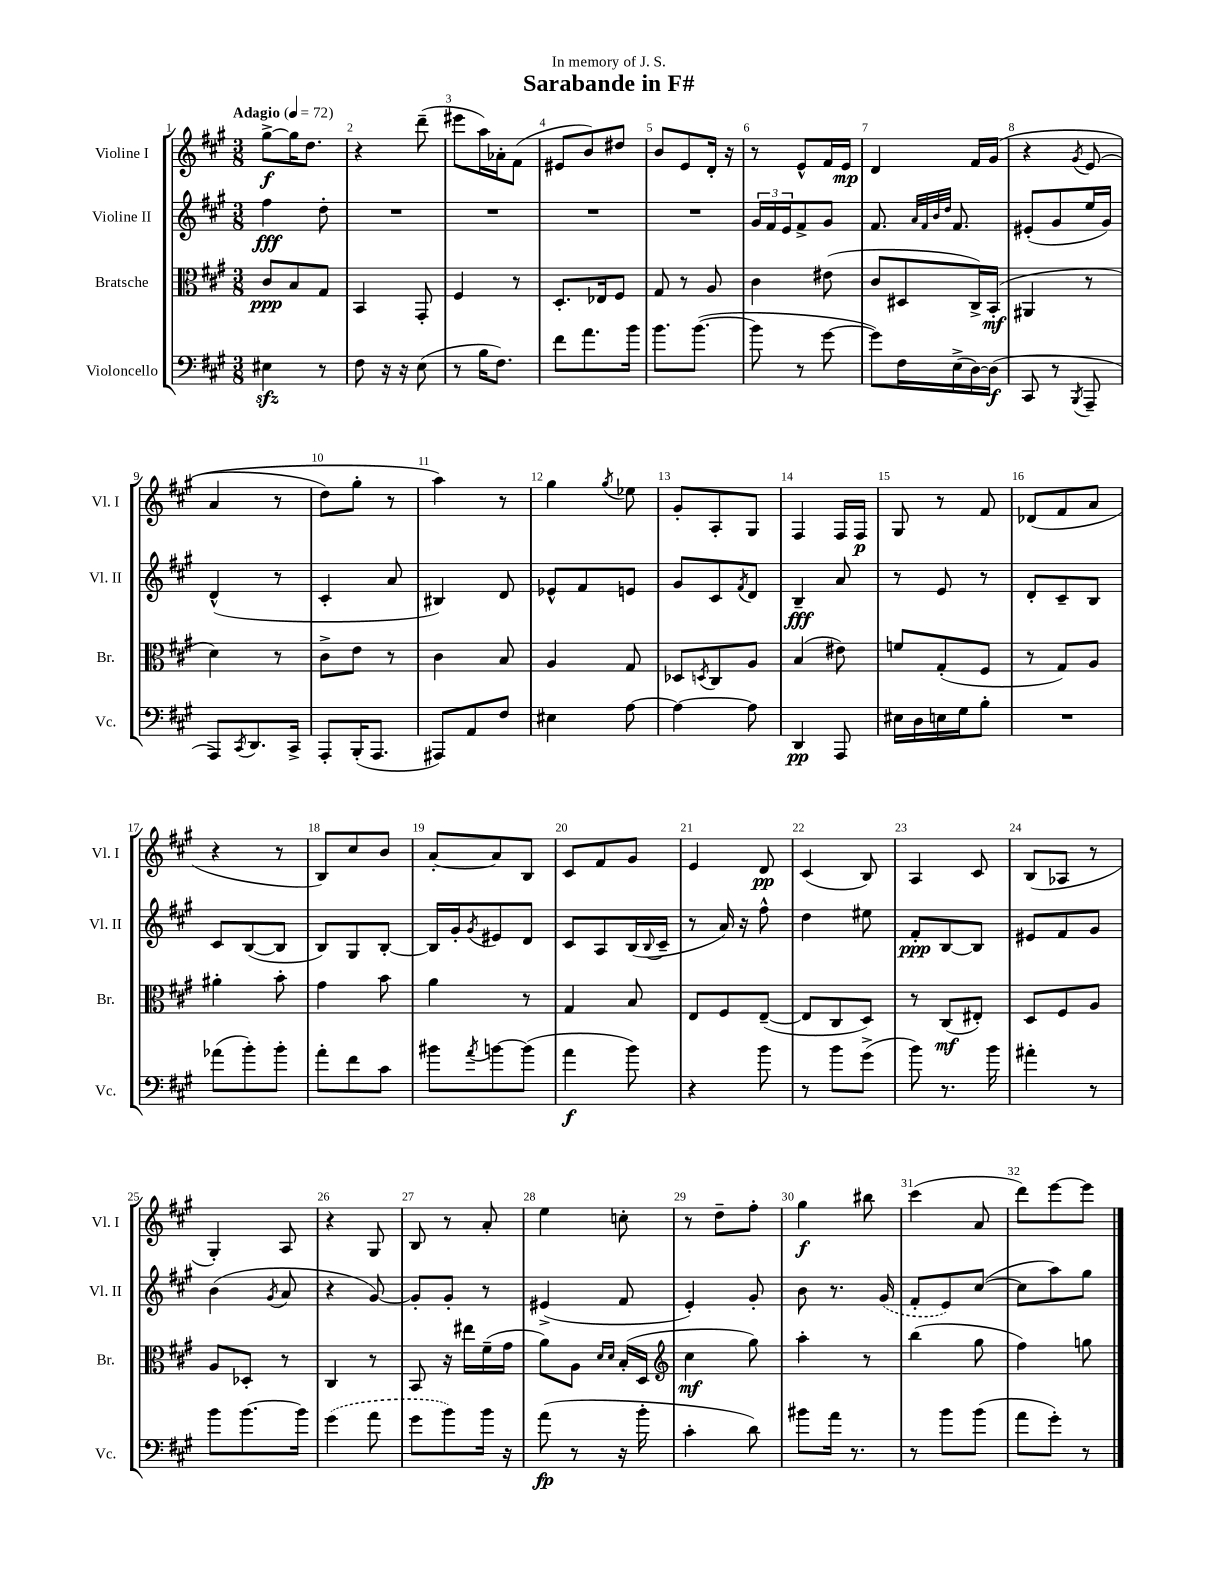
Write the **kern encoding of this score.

**kern	**dynam	**kern	**dynam	**kern	**dynam	**kern	**dynam
*part4	*part4	*part3	*part3	*part2	*part2	*part1	*part1
*staff4	*staff4	*staff3	*staff3	*staff2	*staff2	*staff1	*staff1
*I"Violoncello	*	*I"Bratsche	*	*I"Violine II	*	*I"Violine I	*
*I'Vc.	*	*I'Br.	*	*I'Vl. II	*	*I'Vl. I	*
*clefF4	*	*clefC3	*	*clefG2	*	*clefG2	*
*k[f#c#g#]	*	*k[f#c#g#]	*	*k[f#c#g#]	*	*k[f#c#g#]	*
*M3/8	*	*M3/8	*	*M3/8	*	*M3/8	*
*MM72	*	*MM72	*	*MM72	*	*MM72	*
=1	=1	=1	=1	=1	=1	=1	=1
!	!	!	!	!	!	!LO:TX:a:B:t=Adagio	!
4E#Xzz\	.	8c#/L	ppp	4ff#\	fff	[8gg#^\L	f
.	.	8B/	.	.	.	16gg#\K]	.
.	.	.	.	.	.	8.dd\J	.
8r	.	8G#/J	.	8dd'\	.	.	.
=2	=2	=2	=2	=2	=2	=2	=2
8F#\	.	4BB/	.	4.r	.	4r	.
16r	.	.	.	.	.	.	.
16r	.	.	.	.	.	.	.
(8E\	.	8GG#'/	.	.	.	(8ddd~\	.
=3	=3	=3	=3	=3	=3	=3	=3
8r	.	4F#/	.	4.r	.	8eee#X\L	.
16B\KL	.	.	.	.	.	16aa\L)	.
8.F#\J)	.	.	.	.	.	16a-X'\J	.
.	.	8r	.	.	.	(8f#\J	.
=4	=4	=4	=4	=4	=4	=4	=4
8f#\L	.	8.D'/L	.	4.r	.	8e#X/L	.
8.a\	.	.	.	.	.	8b/)	.
.	.	16E-X/k	.	.	.	.	.
.	.	8F#/J	.	.	.	8dd#X/J	.
16b\Jk	.	.	.	.	.	.	.
=5	=5	=5	=5	=5	=5	=5	=5
8.b\L	.	8G#/	.	4.r	.	8b/L	.
.	.	8r	.	.	.	8e/	.
([8.b\J	.	.	.	.	.	.	.
.	.	8A/	.	.	.	16d'/Jk	.
.	.	.	.	.	.	16r	.
=6	=6	=6	=6	=6	=6	=6	=6
8b\]	.	4c#\	.	24g#/LL	.	8r	.
.	.	.	.	24f#/	.	.	.
.	.	.	.	24e/J	.	.	.
8r	.	.	.	8f#^/	.	8e^^/L	.
[8g#\	.	(8e#X\	.	8g#/J	.	16f#/L	.
.	.	.	.	.	.	16e/JJ	mp
=7	=7	=7	=7	=7	=7	=7	=7
8g#\L])	.	8c#/L	.	8.f#/	.	4d/	.
16F#\L	.	8D#X/	.	.	.	.	.
.	.	.	.	32qqa/LLL	.	.	.
.	.	.	.	32qqf#/	.	.	.
.	.	.	.	32qqb/	.	.	.
.	.	.	.	32qqdd/JJJ	.	.	.
(16E^\	.	.	.	8.f#/	.	.	.
[16D\)	.	16C#^/L)	.	.	.	16f#/LL	.
(16D\JJ]	f	(16BB'/JJ	mf	.	.	(16g#/JJ	.
=8	=8	=8	=8	=8	=8	=8	=8
8CC#/	.	4AA#X/	.	(8e#X'/L	.	4r	.
8r	.	.	.	8g#/	.	.	.
8qBBB/	.	.	.	.	.	8qg#/	.
8AAA~/	.	8r	.	16ee/L	.	(8e/	.
.	.	.	.	16g#/JJ)	.	.	.
!!LO:LB:g=z
=9	=9	=9	=9	=9	=9	=9	=9
8AAA/L)	.	4d\)	.	(4d^^/	.	4a/	.
8qCC#/	.	.	.	.	.	.	.
8.DD/	.	.	.	.	.	.	.
.	.	8r	.	8r	.	8r	.
16CC#^/Jk	.	.	.	.	.	.	.
=10	=10	=10	=10	=10	=10	=10	=10
8AAA'/L	.	8c#^\L	.	4c#'/	.	8dd\L)	.
(16BBB'/K	.	8e\J	.	.	.	8gg#'\J	.
8.AAA/J	.	.	.	.	.	.	.
.	.	8r	.	8a/	.	8r	.
=11	=11	=11	=11	=11	=11	=11	=11
8AAA#X/L)	.	4c#\	.	4B#X/)	.	4aa\)	.
8AA/	.	.	.	.	.	.	.
8F#/J	.	8B/	.	8d/	.	8r	.
=12	=12	=12	=12	=12	=12	=12	=12
4E#X\	.	4A/	.	8e-X^^/L	.	4gg#\	.
.	.	.	.	8f#/	.	.	.
.	.	.	.	.	.	8qgg#/	.
[8A\	.	8G#/	.	8en/J	.	8ee-X\	.
=13	=13	=13	=13	=13	=13	=13	=13
4A\_	.	8D-X/L	.	8g#/L	.	8g#'/L	.
.	.	8qDn/	.	.	.	.	.
.	.	8C#/	.	8c#/	.	8A'/	.
.	.	.	.	8qf#/	.	.	.
8A\]	.	8A/J	.	8d/J	.	8G#/J	.
=14	=14	=14	=14	=14	=14	=14	=14
4DD/	pp	(4B/	.	4B~/	fff	4F#/	.
8AAA/	.	8e#X\)	.	8a/	.	16F#/LL	.
.	.	.	.	.	.	16F#/JJ	p
=15	=15	=15	=15	=15	=15	=15	=15
16E#X\LL	.	8fn/L	.	8r	.	8G#/	.
16D\	.	.	.	.	.	.	.
16En\	.	(8G#'/	.	8e/	.	8r	.
16G#\J	.	.	.	.	.	.	.
8B'\J	.	8F#/J	.	8r	.	8f#/	.
=16	=16	=16	=16	=16	=16	=16	=16
4.r	.	8r	.	8d'/L	.	(8d-X/L	.
.	.	8G#/L)	.	8c#~/	.	8f#/	.
.	.	8A/J	.	8B/J	.	8a/J	.
!!LO:LB:g=z
=17	=17	=17	=17	=17	=17	=17	=17
(8a-X\L	.	4a#X'\	.	8c#/L	.	4r	.
8b'\)	.	.	.	([8B/	.	.	.
8b'\J	.	8b'\	.	8B/J]	.	8r	.
=18	=18	=18	=18	=18	=18	=18	=18
8a'\L	.	4g#\	.	8B/L)	.	8B/L)	.
8f#\	.	.	.	8G#/	.	8cc#/	.
8c#\J	.	8b\	.	[8B'/J	.	8b/J	.
=19	=19	=19	=19	=19	=19	=19	=19
8b#X\L	.	4a\	.	16B/LL]	.	[8a'/L	.
.	.	.	.	16g#'/J	.	.	.
8qa/	.	.	.	8qg#/	.	.	.
[8bn\	.	.	.	8e#X/	.	8a/]	.
(8b\J]	.	8r	.	8d/J	.	8B/J	.
=20	=20	=20	=20	=20	=20	=20	=20
4a\	f	4G#/	.	8c#/L	.	8c#/L	.
.	.	.	.	8A/	.	8f#/	.
8b\)	.	8B/	.	(16B/L	.	8g#/J	.
.	.	.	.	8qqB/	.	.	.
.	.	.	.	16c#~/JJ	.	.	.
=21	=21	=21	=21	=21	=21	=21	=21
4r	.	8E/L	.	8r	.	4e/	.
.	.	8F#/	.	16a/)	.	.	.
.	.	.	.	16r	.	.	.
8b\	.	([8E~/J	.	8ff#^^\	.	8d/	pp
=22	=22	=22	=22	=22	=22	=22	=22
8r	.	8E/L]	.	4dd\	.	(4c#/	.
8b\L	.	8C#/	.	.	.	.	.
(8g#^\J	.	8D/J)	.	8ee#X\	.	8B/)	.
=23	=23	=23	=23	=23	=23	=23	=23
8b\)	.	8r	.	8f#'/L	ppp	4A/	.
8.r	.	(8C#/L	mf	[8B/	.	.	.
.	.	8E#X'/J)	.	8B/J]	.	8c#/	.
16b\	.	.	.	.	.	.	.
=24	=24	=24	=24	=24	=24	=24	=24
4a#X'\	.	8D/L	.	8e#X/L	.	(8B/L	.
.	.	8F#/	.	8f#/	.	8A-X/J	.
8r	.	8A/J	.	8g#/J	.	8r	.
!!LO:LB:g=z
=25	=25	=25	=25	=25	=25	=25	=25
8b\L	.	8A/L	.	(4b\	.	4G#'/)	.
[8.b\	.	8D-X'/J	.	.	.	.	.
.	.	.	.	8qg#/	.	.	.
.	.	8r	.	8a/	.	8A/	.
16b\Jk]	.	.	.	.	.	.	.
=26	=26	=26	=26	=26	=26	=26	=26
(4g#\	.	4C#/	.	4r	.	4r	.
8a\	.	8r	.	[8g#/)	.	8G#/	.
=27	=27	=27	=27	=27	=27	=27	=27
8g#\L	.	8BB/	.	8g#'/L]	.	8B/	.
8b\)	.	16r	.	8g#'/J	.	8r	.
.	.	16ee#X\LL	.	.	.	.	.
16b\Jk	.	(16f#~\	.	8r	.	8a'/	.
16r	.	16g#\JJ	.	.	.	.	.
=28	=28	=28	=28	=28	=28	=28	=28
(8a\	fp	8a\L)	.	(4e#X^/	.	4ee\	.
8r	.	8A\J	.	.	.	.	.
.	.	16qqd/LL	.	.	.	.	.
.	.	16qqd/JJ	.	.	.	.	.
16r	.	(16B'/LL	.	8f#/	.	8ccn'\	.
16b'\	.	16D/JJ	.	.	.	.	.
=29	=29	=29	=29	=29	=29	=29	=29
*	*	*clefG2	*	*	*	*	*
4c#'\	.	4cc#\	mf	4e'/)	.	8r	.
.	.	.	.	.	.	8dd~\L	.
8d\)	.	8gg#\)	.	8g#'/	.	8ff#'\J	.
=30	=30	=30	=30	=30	=30	=30	=30
8b#X\L	.	4aa'\	.	8b\	.	4gg#\	f
16a\Jk	.	.	.	8.r	.	.	.
8.r	.	.	.	.	.	.	.
.	.	8r	.	.	.	8bb#X\	.
.	.	.	.	(16g#/	.	.	.
=31	=31	=31	=31	=31	=31	=31	=31
8r	.	(4bb\	.	8f#'/L	.	(4ccc#\	.
8b\L	.	.	.	8e/)	.	.	.
(8b\J	.	8gg#\	.	([8cc#/J	.	8a/	.
=32	=32	=32	=32	=32	=32	=32	=32
8a\L	.	4ff#\)	.	8cc#\L]	.	8ddd\L)	.
8g#'\J)	.	.	.	8aa\)	.	[8eee\	.
8r	.	8ggn\	.	8gg#\J	.	8eee\J]	.
==	==	==	==	==	==	==	==
*-	*-	*-	*-	*-	*-	*-	*-
